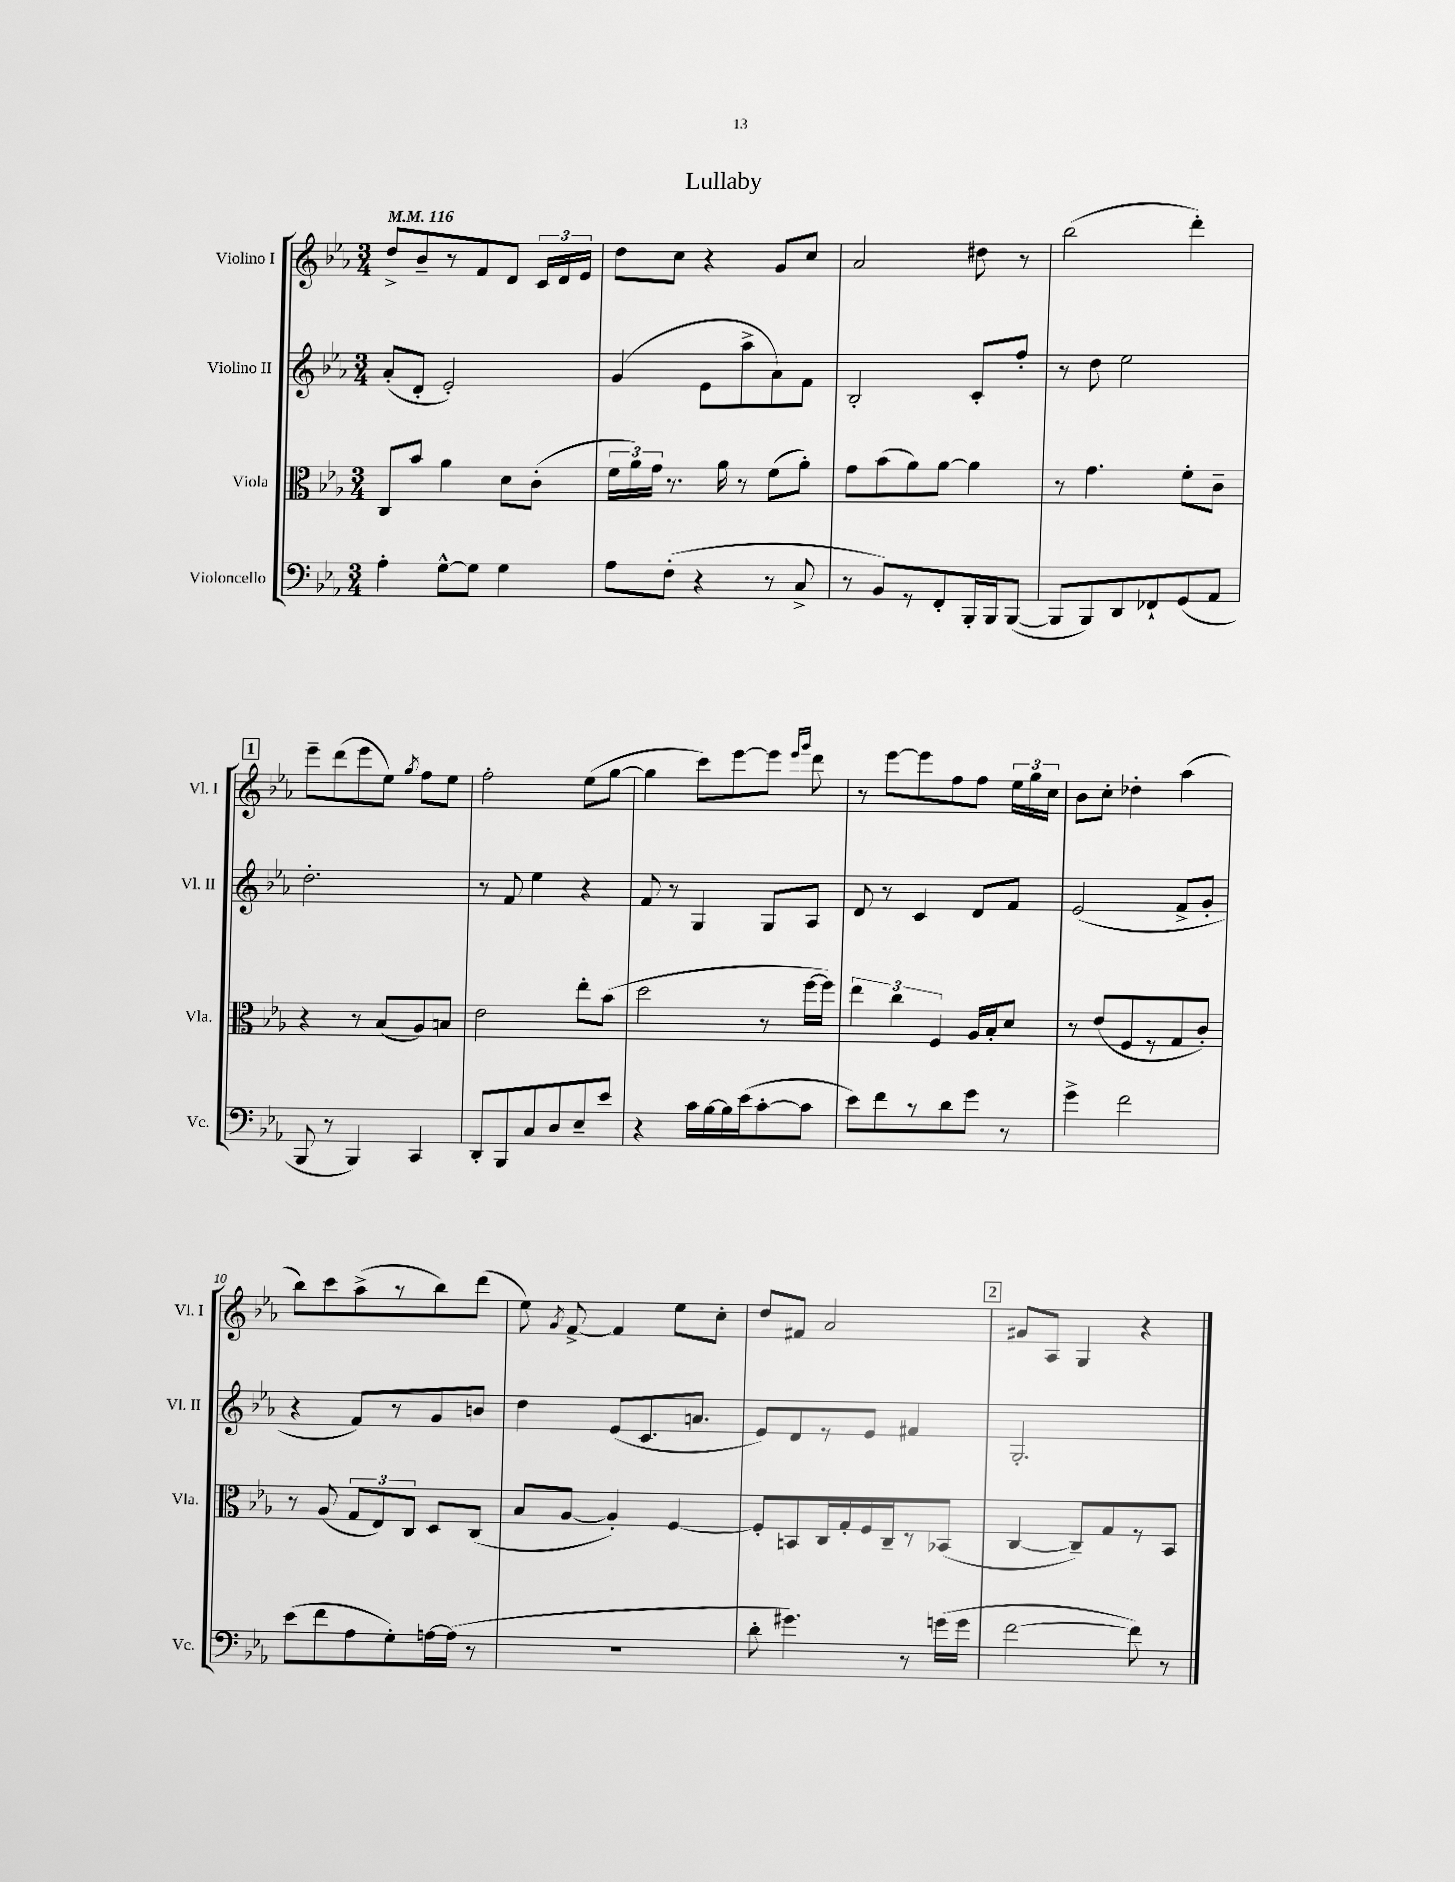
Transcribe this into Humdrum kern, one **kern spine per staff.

**kern	**kern	**kern	**kern
*staff4	*staff3	*staff2	*staff1
*clefF4	*clefC3	*clefG2	*clefG2
*k[b-e-a-]	*k[b-e-a-]	*k[b-e-a-]	*k[b-e-a-]
*M3/4	*M3/4	*M3/4	*M3/4
*MM116	*MM116	*MM116	*MM116
4A-'	8C	(8a-'	8dd^
.	8b-	8d'	8b-~
[8G^^	4a-	2e-')	8r
8G]	.	.	8f
4G	8d	.	8d
.	(8c'	.	24c
.	.	.	24d
.	.	.	24e-
=	=	=	=
8A-	24f	(4g	8dd
.	24a-)	.	.
.	24g	.	.
(8F'	8.r	.	8cc
4r	.	8e-	4r
.	16a-	.	.
.	8r	8aa-^	.
8r	(8f	8a-)	8g
8C^	8a-')	8f	8cc
=	=	=	=
8r	8g	2B-'	2a-
8BB-)	(8b-	.	.
8r	8a-)	.	.
8FF'	[8a-	.	.
16BBB-'	4a-]	8c'	8dd#
16BBB-	.	.	.
([8BBB-	.	8ff'	8r
=	=	=	=
8BBB-]	8r	8r	(2bb-
8BBB-)	4.g	8dd	.
8DD	.	2ee-	.
8FF-`	.	.	.
(8GG	8f'	.	4ddd')
8AA-	8c~	.	.
=	=	=	=
8BBB-	4r	2.dd'	8eee-~
8r	.	.	(8ddd
4BBB-)	8r	.	8eee-
.	(8B-	.	8ee-)
.	.	.	8qgg
4CC	8A-)	.	8ff
.	8B	.	8ee-
=	=	=	=
8DD'	2e-	8r	2ff'
8BBB-	.	8f	.
8C	.	4ee-	.
8D	.	.	.
8E-~	8ee-'	4r	(8ee-
8e-	(8b-	.	[8gg
=	=	=	=
4r	2dd	8f	4gg]
.	.	8r	.
16c	.	4G	8ccc)
[16B-	.	.	.
16B-]	.	.	[8eee-
(16e-	.	.	.
[8c'	8r	8G	8eee-]
.	.	.	16qqeee-
.	.	.	16qqggg
8c]	[16ff	8A-	8ddd
.	16ff])	.	.
=	=	=	=
8e-)	6ee-	8d	8r
8f	.	8r	[8eee-
.	6cc	.	.
8r	.	4c	8eee-]
.	6F	.	.
8d	.	.	8ff
8g	16A-	8d	8ff
.	16B-'	.	.
8r	8d	8f	24ee-
.	.	.	24gg
.	.	.	24cc
=	=	=	=
4g^	8r	(2e-	8b-
.	(8e-	.	8cc'
2f	8F	.	4dd-'
.	8r	.	.
.	8G	8f^	(4aa-
.	8c')	8g'	.
=	=	=	=
(8e-	8r	4r	8bb-)
8f	(8A-	.	8ccc
8A-	12G	8f)	(8aa-^
.	12E-)	.	.
8G')	.	8r	8r
.	12C	.	.
[16A	8D	8g	8bb-)
(16A]	.	.	.
8r	(8C	8b	(8ddd
=	=	=	=
2.r	8B-	4dd	8ee-)
.	.	.	8qg
.	[8A-	.	[8f^
.	4A-'])	(8e-	4f]
.	.	8.c	.
.	[4F	.	8ee-
.	.	8.a	.
.	.	.	8cc'
=	=	=	=
8d'	8F']	8e-)	8dd
4.g#)	8BB	8d	8f#
.	16C	8r	2a-
.	16G'	.	.
.	16F	8e-	.
.	16C~	.	.
8r	8r	4f#	.
(16g	(8BB-	.	.
16g	.	.	.
=	=	=	=
[2f	[4C	2.G'	8g#
.	.	.	8A-
.	8C~])	.	4G
.	8G	.	.
8f])	8r	.	4r
8r	8BB-	.	.
==	==	==	==
*-	*-	*-	*-
